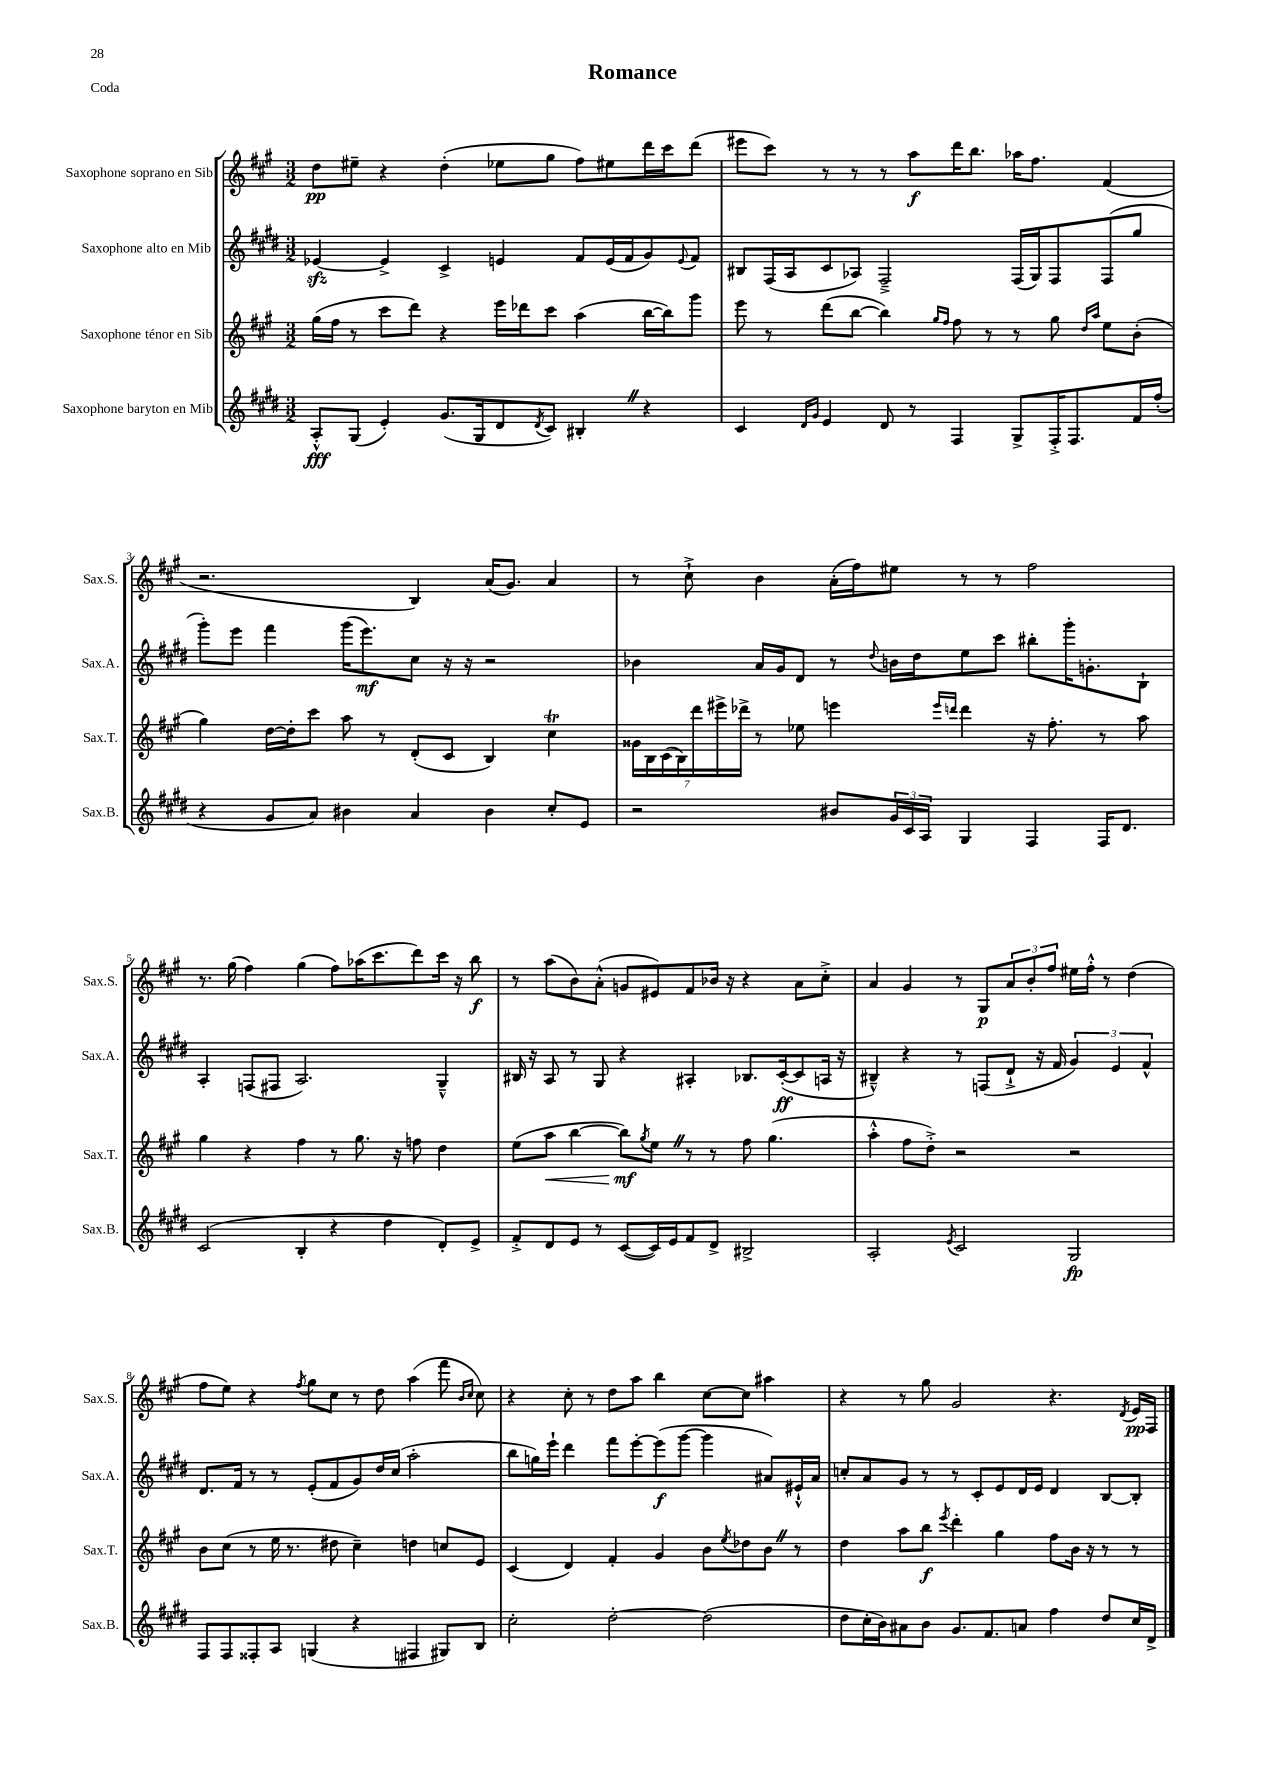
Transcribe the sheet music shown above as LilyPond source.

\header { title = "Romance" piece = "Coda" }
<<
\new StaffGroup <<
\new Staff = "s0" \with { instrumentName = "Saxophone soprano en Sib" shortInstrumentName = "Sax.S." } {
    \clef treble \key a \major \numericTimeSignature \time 3/2
    d''8\pp eis''8-- r4 d''4-.( ees''8 gis''8 fis''8) eis''8 d'''16 cis'''16 d'''8( |
    eis'''8 cis'''8) r8 r8 r8 a''8\f d'''16 b''8. aes''16 fis''8. fis'4( |
    r2. b4) a'16( gis'8.) a'4 |
    r8 cis''8-!-> b'4 a'16-.( fis''16) eis''8 r8 r8 fis''2 |
    r8. gis''16( fis''4) gis''4( fis''8) aes''16( cis'''8. d'''8) cis'''16 r16 b''8\f |
    r8 a''8( b'8) a'8-.-^( g'8 eis'8) fis'8 bes'16 r16 r4 a'8 cis''8-.-> |
    a'4 gis'4 r8 gis8\p \tuplet 3/2 { a'8 b'8-. fis''8 } eis''16 fis''16-.-^ r8 d''4( |
    fis''8 e''8) r4 \acciaccatura { fis''8 } gis''8 cis''8 r8 d''8 a''4( fis'''8 \grace { b'16 cis''16 } cis''8) |
    r4 cis''8-. r8 d''8 a''8 b''4 cis''8~ cis''8 ais''4 |
    r4 r8 gis''8 gis'2 r4. \acciaccatura { d'8 } e'16\pp fis16 \bar "|." |
}
\new Staff = "s1" \with { instrumentName = "Saxophone alto en Mib" shortInstrumentName = "Sax.A." } {
    \clef treble \key e \major \numericTimeSignature \time 3/2
    ees'4~\sfz ees'4-> cis'4-> e'4 fis'8 e'16( fis'16 gis'8) \appoggiatura { e'8 } fis'8 |
    bis8 fis16( a16 cis'8 aes8) fis2---> fis16( gis16) fis8 fis8( gis''8 |
    gis'''8-.) e'''8 fis'''4 gis'''16( e'''8.\mf) cis''8 r16 r16 r2 |
    bes'4 a'16 gis'16 dis'8 r8 \appoggiatura { dis''8 } b'16 dis''16 e''8 cis'''8 bis''8-. gis'''16-. g'8.-. b8-! |
    a4-. f8( fis8 a2.) gis4---^ |
    bis16 r16 a8 r8 gis8 r4 ais4-. bes8. cis'16~-.\ff( cis'8 a16 r16 |
    bis4---^) r4 r8 f8( dis'8-!-> r16 fis'16 \tuplet 3/2 { gis'4) e'4 fis'4-^ } |
    dis'8. fis'16 r8 r8 e'8-.( fis'8 gis'8) dis''16 cis''16( a''2-. |
    b''8 g''16) e'''16-! dis'''4 fis'''8 e'''8~-. e'''8\f( gis'''8~ gis'''4 ais'8) eis'16-!-^ ais'16 |
    c''8-. a'8 gis'8 r8 r8 cis'8-. e'8 dis'16 e'16 dis'4 b8~ b8-. \bar "|." |
}
\new Staff = "s2" \with { instrumentName = "Saxophone ténor en Sib" shortInstrumentName = "Sax.T." } {
    \clef treble \key a \major \numericTimeSignature \time 3/2
    gis''16( fis''16 r8 cis'''8 d'''8) r4 e'''16 des'''16 cis'''8 a''4( b''16~ b''16) gis'''8 |
    e'''8 r8 d'''8( b''8~ b''4) \grace { gis''16 fis''16 } fis''8 r8 r8 gis''8 \grace { d''16 a''16 } e''8 b'8-.( |
    gis''4) d''16~ d''16-. cis'''8 a''8 r8 d'8-.( cis'8 b4) cis''4\trill |
    \tuplet 7/4 { gisis'16 b16 cis'16( b16) d'''16 eis'''16-> des'''16-> } r8 ees''8 e'''4 \grace { e'''16 d'''16 } d'''4 r16 fis''8.-. r8 a''8 |
    gis''4 r4 fis''4 r8 gis''8. r16 f''8 d''4 |
    e''8( a''8\< b''4~ b''8\mf\!) \acciaccatura { gis''8 } e''8 \once \override BreathingSign.text = \markup { \musicglyph "scripts.caesura.straight" } \breathe r8 r8 fis''8 gis''4.( |
    a''4-.-^ fis''8 d''8-.->) r2 r2 |
    b'8 cis''8( r8 e''16 r8. dis''8 cis''4--) d''4 c''8 e'8 |
    cis'4( d'4) fis'4-. gis'4 b'8 \acciaccatura { e''8 } des''8 b'8 \once \override BreathingSign.text = \markup { \musicglyph "scripts.caesura.straight" } \breathe r8 |
    d''4 a''8 b''8\f \acciaccatura { e'''8 } d'''4-. gis''4 fis''8 b'16 r16 r8 r8 \bar "|." |
}
\new Staff = "s3" \with { instrumentName = "Saxophone baryton en Mib" shortInstrumentName = "Sax.B." } {
    \clef treble \key e \major \numericTimeSignature \time 3/2
    a8-.-^\fff gis8( e'4-.) gis'8.( gis16 dis'8 \acciaccatura { dis'8 } cis'8) bis4-. \once \override BreathingSign.text = \markup { \musicglyph "scripts.caesura.straight" } \breathe r4 |
    cis'4 \grace { dis'16 gis'16 } e'4 dis'8 r8 fis4 gis8-> fis16-.-> fis8. fis'16 fis''16-.( |
    r4 gis'8 a'8) bis'4 a'4 bis'4 cis''8-. e'8 |
    r2 bis'8 \tuplet 3/2 { gis'16 cis'16 a16 } gis4 fis4 fis16 dis'8. |
    cis'2( b4-. r4 dis''4 dis'8-.) e'8-> |
    fis'8-.-> dis'8 e'8 r8 cis'8~( cis'16) e'16 fis'8 dis'8-> bis2-> |
    a2-. \acciaccatura { e'8 } cis'2 gis2\fp |
    fis8 fis8 fisis8-. a8 g4( r4 fis4 gis8) b8 |
    cis''2-. dis''2~-. dis''2( |
    dis''8 cis''16-. b'16) ais'8 b'8 gis'8. fis'8. a'8 fis''4 dis''8 cis''16 dis'16-> \bar "|." |
}
>>
>>
